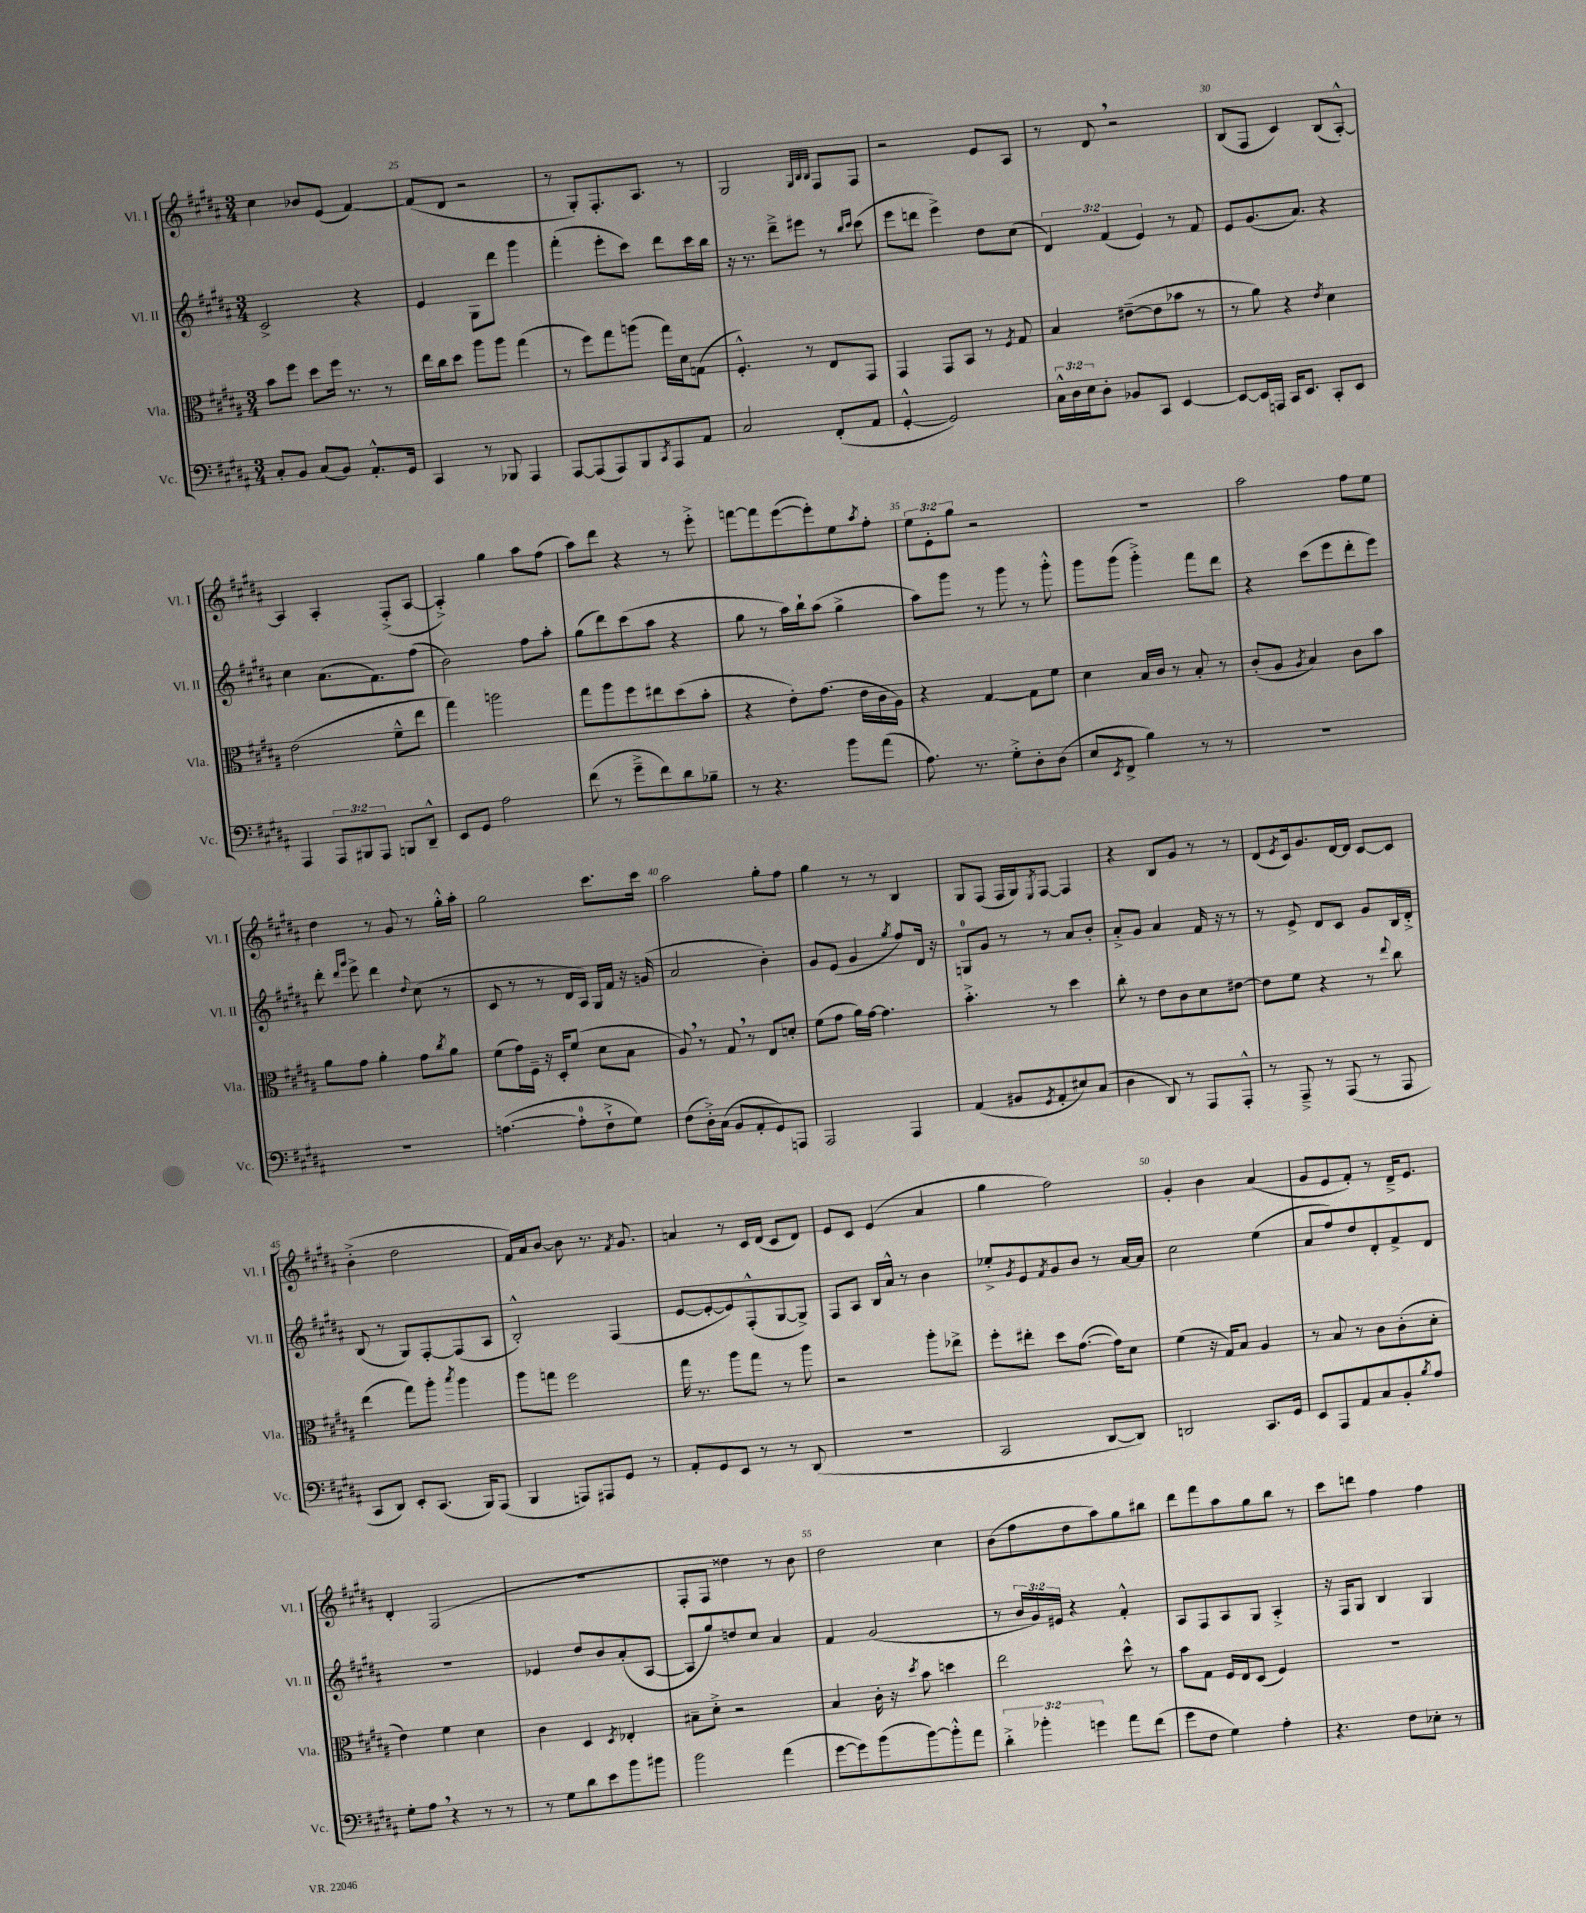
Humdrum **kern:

**kern	**kern	**kern	**kern
*part4	*part3	*part2	*part1
*staff4	*staff3	*staff2	*staff1
*I"Vc.	*I"Vla.	*I"Vl. II	*I"Vl. I
*I'Vc.	*I'Vla.	*I'Vl. II	*I'Vl. I
*clefF4	*clefC3	*clefG2	*clefG2
*k[f#c#g#d#a#]	*k[f#c#g#d#a#]	*k[f#c#g#d#a#]	*k[f#c#g#d#a#]
*M3/4	*M3/4	*M3/4	*M3/4
=24	=24	=24	=24
8C#'/L	8b\L	2c#^/	4cc#\
8BB/J	8ff#\J	.	.
(8C#/L	8dd#\L	.	8b-X/L
8BB/J)	16ff#\Jk	.	(8e/J
.	8.r	.	.
8.AA#'^^/L	.	4r	[4f#/)
.	8r	.	.
16GG#/Jk	.	.	.
=25	=25	=25	=25
4CC#/	16ee\LL	4e/	(8f#/L]
.	16cc#\J	.	.
.	8dd#\J	.	8d#/J
8r	8aa#\L	8G#\L	2r
8BBB-X/	8aa#\J	8ddd#\J	.
4AAA#/	(4gg#\	4ggg#\	.
=26	=26	=26	=26
[8AAA#/L	8r	(4fff#'\	8r
(8AAA#/]	8ff#\L)	.	8G#'/L)
8AAA#/)	8gg#\	8eee'\L	8.F#'/
8BBB/	(8aan\J	8ccc#\J)	.
.	.	.	8.A#/J
8qCC#/	.	.	.
8AAA#/	16gg#\LL)	8ddd#\L	.
.	16d#\J	.	.
8AA#/J	(8Gn\J	16ccc#\L	8r
.	.	16bb\JJ	.
=27	=27	=27	=27
2C#/	4.F#'^^/)	16r	2G#/
.	.	8.r	.
.	.	8ddd#~^\L	.
.	8r	8eee#X\J	.
.	.	.	32qqG#/LLL
.	.	.	32qqB/
.	.	.	32qqB/JJJ
(8FF#'/L	8E/L	8r	8F#/L
.	.	16qqbb/LL	.
.	.	16qqccc#/JJ	.
8AA#/J	8GG#/J	(8ccc#\	8F#/J
=28	=28	=28	=28
[4GG#'^^/	4GG#/	8eee\L	2r
.	.	8dddn\J	.
2GG#/])	8GG#/L	4eee^\)	.
.	8BB/J	.	.
.	8r	8dd#\L	8e/L
.	8qF#/	.	.
.	8G#/	(8cc#\J	8A#/J
=29	=29	=29	=29
24C#^^\LL	4B/	6d#/)	8r
24D#\	.	.	.
24E\J	.	.	.
8D#'\J	.	.	8d#,/
.	.	(6f#/	.
8BB-X/L	([8e#X~\L	.	2r
.	.	6e/)	.
8CC#/J	8e#\]	.	.
[4EE/	8b-X\J	8r	.
.	8r	8f#/	.
=30	=30	=30	=30
8EE/L_	8r	8e/L	(8B/L
16EE/L]	8a#\)	(8.g#/	8F#/J
16AAAn/JJ	.	.	.
16CC#/KL	4r	.	4c#/)
8.EE/J	.	8.a#/J)	.
.	8qe/	.	.
8CC#'/L	4d#\	4r	(8B/L
8EE/J	.	.	[8A#'^^/J)
!!LO:LB:g=z
=31	=31	=31	=31
4AAA#/	(2e\	4cc#\	4A#/]
12AAA#/L	.	(8.a#\L	4A#'/
12BBB#X/	.	.	.
12AAA#/J	.	.	.
.	.	8.f#\)	.
8BBBn/L	8f#~^^\L	.	(8F#'^/L
8DD#~^^/J	8ee\J	(8ff#\J	[8A#/J
=32	=32	=32	=32
8EE/L	4gg#\)	2b\)	4A#'^/])
8GG#/J	.	.	.
2A#\	2aan\	.	4gg#\
.	.	8ff#\L	8aa#\L
.	.	8aa#'\J	(8ff#\J
=33	=33	=33	=33
(8f#\	8gg#\L	(8gg#\L	8aa#\L)
8r	8aa#\	8ddd#\)	8ddd#\J
8g#~^\L	8ff#\	(8ccc#\	4r
8f#\)	8ee#X\	8aa#\J	.
8d#\	(8dd#\	4r	8r
8B-X~\J	8b'\J	.	8eee'^\
=34	=34	=34	=34
8r	4r	8gg#\	[8fffn\L
4.r	.	8r	8fff\]
.	8e'\L)	16aa#\LL)	([8eee\
.	.	16bb`\J	.
.	(8.g#\J	(8aa#\J	8eee'\])
8b\L	.	4gg#^\	8ee\
.	16e\LL	.	.
.	.	.	8qaa#/
(8a#\J	16c#\	.	8ff#'\J
.	16A#\JJ)	.	.
=35	=35	=35	=35
8.A#\)	4r	8aa#\L)	12ee\L
.	.	.	12e'\
.	.	8ggg#\J	.
.	.	.	12gg#\J
8.r	.	.	.
.	[4G#/	8r	2r
8G#'^\L	.	8ggg#\	.
8D#'\	8G#\L]	8r	.
(8D#\J	8f#\J	8ggg#'^^\	.
=36	=36	=36	=36
8E/L	4d#\	8ggg#\L	2.r
8qEE/	.	.	.
8FF#^/J	.	(8ggg#\J	.
4B\)	16B/LL	4ggg#'^\)	.
.	16c#/JJ	.	.
.	8r	.	.
8r	8B'/	8fff#\L	.
8r	8r	8ddd#\J	.
=37	=37	=37	=37
2.r	(8c#'/L	4r	2aa#\
.	8A#/J	.	.
.	8qA#/	.	.
.	4B/)	(8ccc#\L	.
.	.	8eee\	.
.	8c#\L	8ddd#'\	8ff#\L
.	8b\J	8eee\J)	8ee\J
!!LO:LB:g=z
=38	=38	=38	=38
2.r	8a#\L	8ddd#'\	4dd#\
.	.	16qqddd#/LL	.
.	.	16qqggg#/JJ	.
.	8g#\J	8eee^\	.
.	4a#'\	4ddd#\	8r
.	.	.	8g#/
.	.	8qqdd#/	.
.	8g#\L	(8cc#\	8r
.	8qcc#/	.	.
.	8a#\J	8r	16gg#'^^\LL
.	.	.	16aa#'\JJ
=39	=39	=39	=39
([4.An\	(8f#\L	8c#/	2gg#\
.	16g#\L)	8r	.
.	16F#~\JJ	.	.
.	16r	8r	.
.	16D#'/KL	.	.
8A'\L]	(8f#/J	16d#/LL	.
.	.	16A#/JJ)	.
8F#`^\	8d#\L	16G#/LL	8.ccc#\L
.	.	16f#/JJ	.
8G#\J)	8B\J	16r	.
.	.	(16gn/	16ccc#\Jk
=40	=40	=40	=40
(8F#\L	8A#,/)	2a#/	2aa#\
16D#'^\L)	8r	.	.
(16C#\JJ	.	.	.
8BB/L	8G#,/	.	.
8AA#'/	8r	.	.
8GG#/)	8E/L	4b'\)	8gg#'\L
8AAAn/J	8dn'/J	.	8ff#\J
=41	=41	=41	=41
2AAA#/	(8f#\L	8g#/L	4gg#\
.	8g#\J	(8e/J	.
.	16a#\LL)	4g#/	8r
.	[16g#\JJ	.	.
.	4.g#\]	.	8r
.	.	8qgg#/	.
4AAA#/	.	8ff#/L)	4B/
.	.	16d#/Jk	.
.	.	16r	.
=42	=42	=42	=42
(4AA#/	4.b'^\	8Gn/L	8G#/L
.	.	8g#/J	(8F#/J
8BB#X/L	.	8r	16F#/LL
.	.	.	16G#/J)
8qGG#/	.	.	8qE/
8AA#'/	8r	8r	[8F#/J
8E#X/)	4dd#\	8a#/L	4F#/]
(8C#/J	.	8b'/J	.
=43	=43	=43	=43
4D#\	8cc#'\	8a#'^/L	4r
.	8r	8g#/J	.
8DD#/)	8e\L	4a#/	8B/L
8r	8c#\	.	8g#/J
8AAA#/L	8d#\	16f#/	8r
.	.	16r	.
8AAA#'^^/J	[8e#X\J	8r	8r
=44	=44	=44	=44
8r	8e#\L]	8r	(8d#/L
.	.	.	8qe/
8AAA#~^/	8f#\J	8e^/	16c#/k)
.	.	.	8.g#/
8r	4r	8d#/L	.
(8AAA#/	.	8c#/J	[16d#/L
.	.	.	16d#/JJ]
8r	8r	8g#/L	[8c#/L
.	8qqee/	.	.
8AAA#/	8cc#\	16B/L	8c#/J]
.	.	16d#'^/JJ	.
!!LO:LB:g=z
=45	=45	=45	=45
8CC#/L	(4ee\	(8B/	(4b'^\
8DD#/J)	.	8r	.
8EE'/L	8gg#\L)	8G#/L)	2dd#\
(8.CC#/J	8aa#'\J	[8F#'/	.
.	8qbb/	.	.
.	4aa#\	(8F#/]	.
16BBB/KL)	.	.	.
(8AAA#/J	.	8A#/J	.
=46	=46	=46	=46
4BBB/	8aa#\L	2B'^^/)	16f#/LL)
.	.	.	16a#/J
.	8ggn\J	.	[8b/J
8AAAn/L)	2ff#\	.	8b\]
8AAA#X/	.	.	8.r
8GG#/J	.	(4F#/	.
.	.	.	8qf#/
.	.	.	8.g#/
8r	.	.	.
=47	=47	=47	=47
8AA#'/L	16gg#\	[8e/L	4an/
.	8.r	.	.
8GG#/	.	8e'/_	.
8EE/J	8aa#\L	8e/])	8r
8r	8gg#\J	(8F#'^^/	16c#/LL
.	.	.	(16d#/JJ
8r	8r	[8G#/	8c#/L
(8DD#/	8aa#\	8G#^/J])	8d#/J)
=48	=48	=48	=48
2.r	2r	8F#/L	8e/L
.	.	8A#/J	8c#/J
.	.	16B/LL	(4e/
.	.	16a#^^/JJ	.
.	.	8r	.
.	8aa#'\L	4b\	4a#/
.	8ee-X^\J	.	.
=49	=49	=49	=49
2CC#/	8ff#'\L	8ee-X'^/L	4gg#\
.	.	8qg#/	.
.	8ee#X'\J	8e/	.
.	.	8qf#/	.
.	8dd#\L	8g#/	2ff#\)
.	([8.g#\J	8b/J	.
[8DD#/L	.	8r	.
.	16g#\KL])	.	.
8DD#/J])	8d#\J	[16a#/LL	.
.	.	16a#/JJ]	.
=50	=50	=50	=50
2DDn/	(4f#\	2cc#\	4g#'/
.	16r	.	4b\
.	16G#/KL)	.	.
.	8B/J	.	.
8.CC#/L	4A#/	(4ee\	(4a#/
16GG#/Jk	.	.	.
=51	=51	=51	=51
8EE/L	8r	8a#/L	8g#/L
8AAA#/	8B/	8ff#/)	8e/
8AA#/	8r	8dd#/	8f#'/J)
8C#/	8c#\L	8d#'/	8r
8BB'/	(8c#'\	8f#^/	16d#~^/KL
.	.	.	8.e/J
8qB/	.	.	.
8A#/J	8d#'\J	8d#/J	.
!!LO:LB:g=z
=52	=52	=52	=52
8G#'\L	4e\)	2.r	4d#'/
8A#,\J	.	.	.
4r	4f#\	.	(2F#/
8r	4d#\	.	.
8r	.	.	.
=53	=53	=53	=53
8r	4c#\	4e-X/	2.r
8G#\L	.	.	.
8d#\	4D#/	8dd#/L	.
8e\	.	8b/	.
.	8qD#/	.	.
8b\	4E-X'/	(8a#'/	.
8b#X\J	.	[8A#/J	.
=54	=54	=54	=54
2b\	8B#X~\L	8A#/L]	8F#'/L
.	8d#'^\J	8gg#/)	8F#/J
.	2r	8ddn/	4dd##X\)
.	.	8cc#/J	.
(4a#\	.	4a#/	8r
.	.	.	8b\
=55	=55	=55	=55
[8g#\L	4B/	4f#/	2dd#\
8g#\])	.	.	.
(8b\	16c#'\	(2g#/	.
.	16r	.	.
.	8qdd#/	.	.
[8b\)	8b\	.	.
8b'^^\]	4ddn\	.	4cc#\
8a#\J	.	.	.
=56	=56	=56	=56
6d#'^\	2ee\	8r	(8b\L
.	.	24b/LL	8ff#\
6b-X'\	.	24g#/)	.
.	.	24e#X/JJ	.
.	.	4r	8dd#\
6gn\	.	.	.
.	.	.	8aa#\)
8a#\L	8dd#^^\	4f#'^^/	8gg#\
(8f#\J	8r	.	8bb#X\J
=57	=57	=57	=57
8g#\L	8b\L	8A#/L	8ddd#\L
8F#\J	8G#\J	8F#/	8fff#\
4G#\)	16F#/LL	8A#/	8aa#\
.	16E/J	.	.
.	(8D#/J	8G#/J	8gg#\
4A#'\	4F#/)	4A#'^/	8bb\J
.	.	.	8r
=58	=58	=58	=58
4.r	2.r	16r	8ccc#\L
.	.	16F#/KL	.
.	.	8G#/J	8dddn\J
.	.	4B/	4ff#\
8F#\L	.	.	.
8E-X'\J	.	4G#/	4ff#\
8r	.	.	.
==	==	==	==
*-	*-	*-	*-
